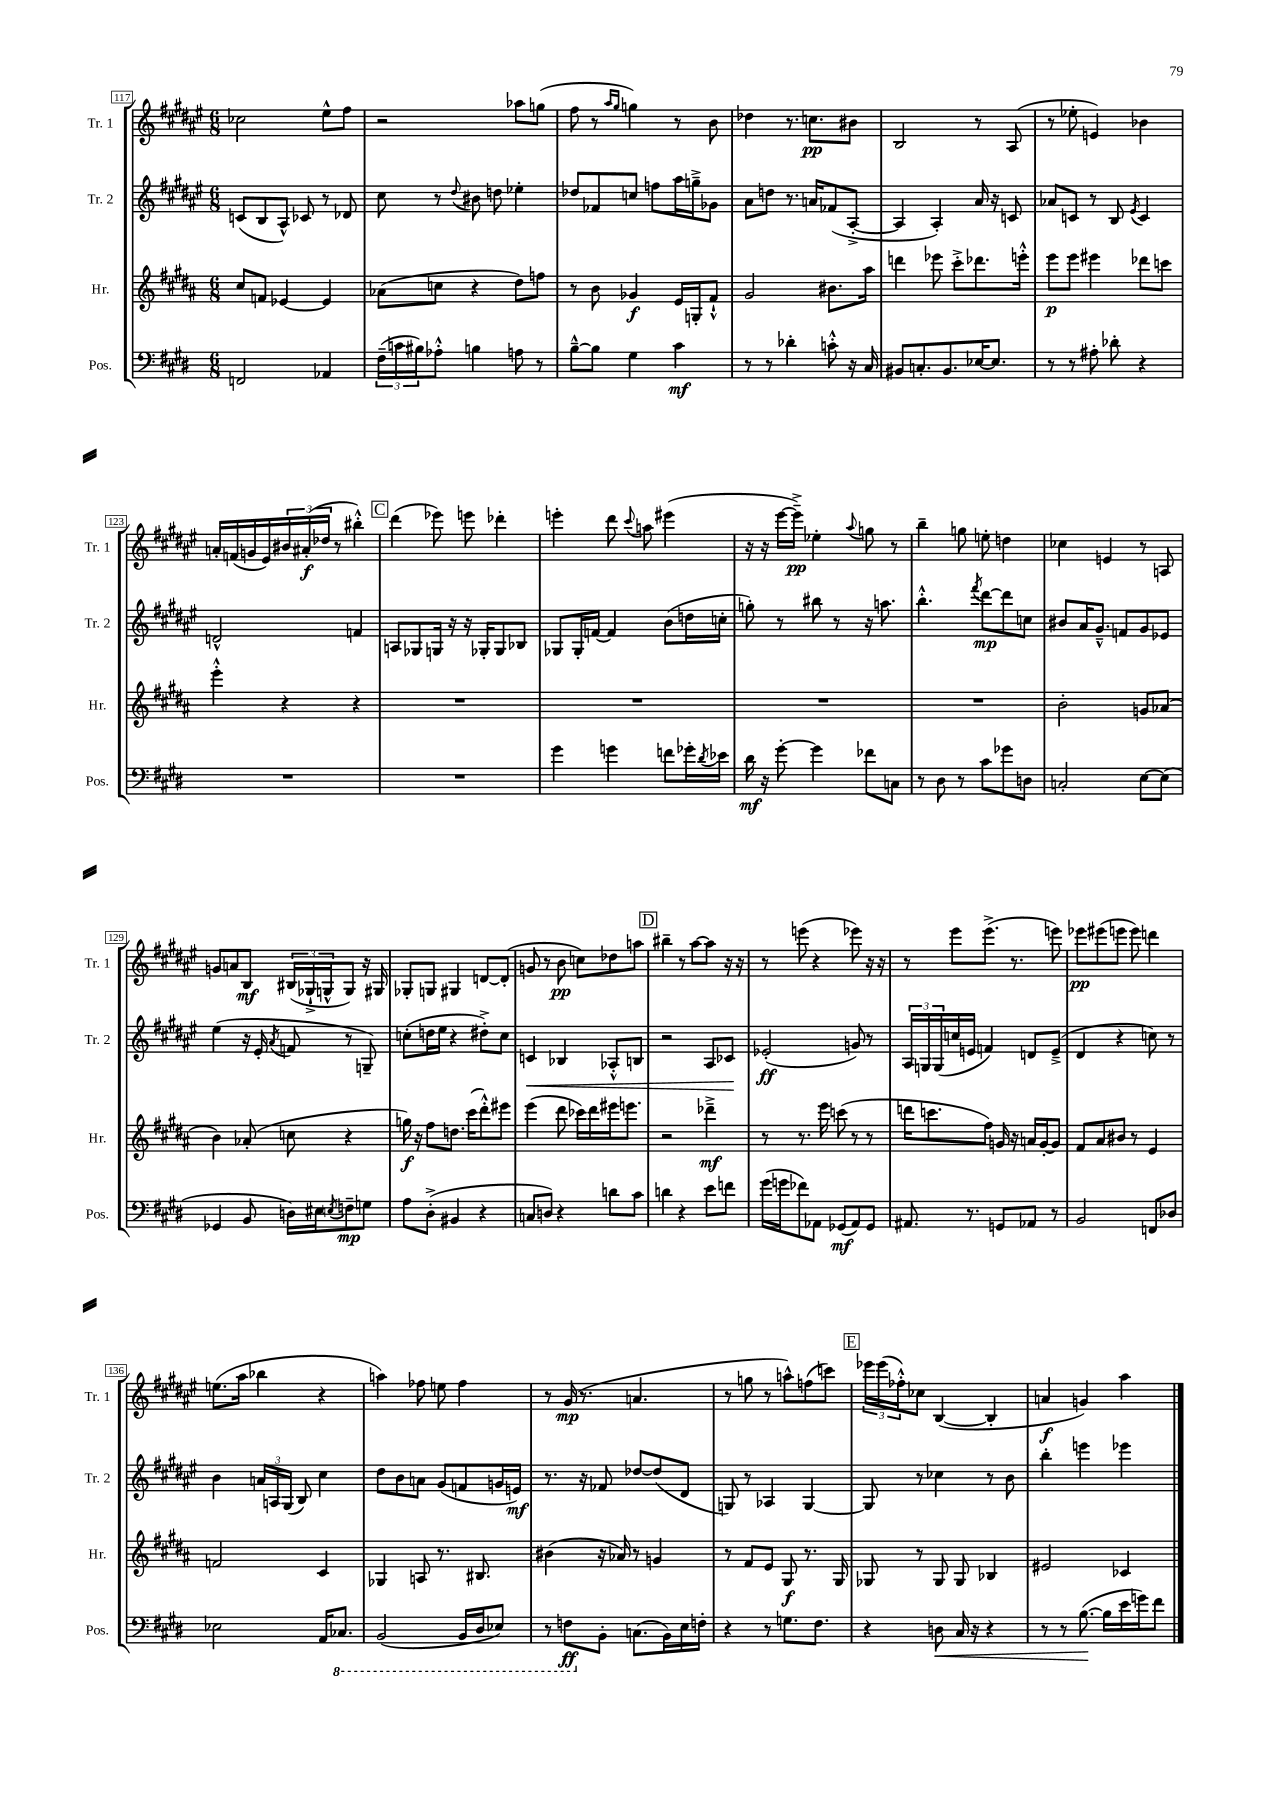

**kern	**kern	**kern	**kern
*staff4	*staff3	*staff2	*staff1
*clefF4	*clefG2	*clefG2	*clefG2
*k[f#c#g#d#]	*k[f#c#g#d#a#]	*k[f#c#g#d#a#e#]	*k[f#c#g#d#a#e#]
*M6/8	*M6/8	*M6/8	*M6/8
2FF/	8cc#/L	(8c/L	2cc-\
.	8f/J	8B/	.
.	[4e-/	8A#^^/J)	.
.	.	8c-/	.
4AA-/	4e-/]	8r	8ee#^^\L
.	.	8d-/	8ff#\J
=	=	=	=
(24F#~\LL	(8a-\L	8cc#\	2r
24c\	.	.	.
24B#\J)	.	.	.
8A-'^^\J	8cc\J	8r	.
.	.	8qqdd#/	.
4B\	4r	8b#\	.
.	.	8dd\	.
8A\	8dd#\L)	4ee-'\	8aa-\L
8r	8ff\J	.	(8gg\J
=	=	=	=
[8B~^^\L	8r	8dd-/L	8ff#\
8B\]J	8b\	8f-/	8r
.	.	.	16qqaa#/LL
.	.	.	16qqgg#/JJ
4G#\	4g-/	8cc/J	4gg\)
.	.	8ff\L	.
4c#\	16e/LL	16aa#\L	8r
.	16G'/J	16gg~^\J	.
.	8f#`^^/J	8g-\J	8b\
=	=	=	=
8r	2g#/	8a#\L	4dd-\
8r	.	8dd\J	.
4d-'\	.	8.r	8.r
.	.	16a/LK	8.cc\L
8c'^^\	8.b#\L	(8f-/	.
16r	.	[8A#'^/J	8b#\J
16C#/	16aa#\Jk	.	.
=	=	=	=
8BB#/L	4ddd\	4A#/]	2B/
8.C'/	.	.	.
.	8eee-\	4A#'/)	.
8.BB#/	.	.	.
.	8ccc#'^\L	.	.
[16E-/K	8.ddd-\	16a#/	8r
8.E-/]J	.	16r	.
.	.	8c/	(8A#/
.	16eee'^^\Jk	.	.
=	=	=	=
8r	8eee\L	8a-/L	8r
8r	8eee\J	8c/J	8ee-'\
8A#'\	4eee#\	8r	4e/)
8d-'\	.	8B/	.
.	.	8qe#/	.
4r	8ddd-\L	4c/	4b-\
.	8ccc\J	.	.
=	=	=	=
2.r	4eee'^^\	2d^^/	16a'/LL
.	.	.	(16f/
.	.	.	16g/
.	.	.	16e#/)
.	4r	.	24b#/
.	.	.	(24a#'/
.	.	.	24dd-/JJ
.	.	.	8r
.	4r	4f/	4bb#'^^\)
=	=	=	=
2.r	2.r	8A/L	(4ddd#\
.	.	8G-/	.
.	.	16G/Jk	8eee-\)
.	.	16r	.
.	.	16r	8eee\
.	.	16G-'/LK	.
.	.	8G-/	4ddd-'\
.	.	8B-/J	.
=	=	=	=
4g#\	2.r	8G-/L	4eee'\
.	.	16G-'/L	.
.	.	[16f/JJ	.
4g\	.	4f/]	8ddd#\
.	.	.	8qqccc#/
.	.	.	8aa\
8f\L	.	(8b\L	(4eee#\
16g-'\L	.	16dd\L	.
8qd#/	.	.	.
16e-\JJ	.	16cc'\JJ	.
=	=	=	=
16d#\	2.r	8gg'\)	16r
16r	.	.	16r
[8g#'\	.	8r	[16eee#\LL
.	.	.	16eee#~^\]JJ)
4g#\]	.	8bb#\	4ee-'\
.	.	8r	.
.	.	.	8qqaa#/
8f-\L	.	16r	8gg\
.	.	8.aa\	.
8C\J	.	.	8r
=	=	=	=
8r	2.r	4.bb'^^\	4bb~\
8D#\	.	.	.
8r	.	.	8gg\
.	.	8qfff#/	.
8c#\L	.	[8ddd#\L	8ee'\
8g-\	.	8ddd#\]	4dd\
8D\J	.	8cc\J	.
=	=	=	=
2C'/	2b'\	8b#/L	4cc-\
.	.	16a#/K	.
.	.	8.g#~^^/J	.
.	.	.	4e/
.	.	8f/L	.
[8E\L	8g/L	8g#/	8r
(8E\]J	(8a-/J	8e-/J	8A/
=	=	=	=
4GG-/	4b\)	(4ee#\	8g/L
.	.	.	8a/
8BB/	(8a-'/	16r	8B/J
.	.	16e#'/	.
.	.	8qa#/	.
16D\LL)	8cc\	8f/	(24B#/LL
.	.	.	24G-`^/
16E#\J	.	.	.
.	.	.	24G^^/J
8qE/	.	.	.
8F~\	4r	8r	8G/J)
8G\J	.	8G~/)	16r
.	.	.	16G#/
=	=	=	=
8A\L	16gg\)	(8cc'\L	8G-'/L
.	16r	.	.
(8D#'^\J	8ff#\L	16dd\L	8G/J
.	.	16ee#\JJ	.
4BB#/	8.dd\J	4r	4G#/
.	(16ccc#\LK	.	.
4r	8ddd#'^^\)	8dd#'^\L)	[8d/L
.	8eee#\J	8cc\J	(8d'/]J
=	=	=	=
8C/L	(4eee\	4c/	8g/
8D/J)	.	.	8r
4r	8ddd#\	4B-/	8b\
.	16ccc-\LL)	.	8cc\L)
.	16ddd#\	.	.
8d\L	16eee#\J	8A-'^^/L	8dd-\
.	8.eee\J	.	.
8c#\J	.	8B/J	8aa\J
=	=	=	=
4d\	2r	2r	4bb#~\
4r	.	.	8r
.	.	.	[8aa#\L
8e\L	4ddd-~^\	8A#/L	8aa#\]J
8f\J	.	8c-/J	16r
.	.	.	16r
=	=	=	=
(16g#\LL	8r	(2e-'/	8r
16g\J	.	.	.
8f-\)	8.r	.	(8eee\
8AA-\J	.	.	4r
.	16eee\	.	.
(8GG-/L	(8ccc\	.	.
8AA-/)	8r	8g/)	8eee-\)
8GG-/J	8r	8r	16r
.	.	.	16r
=	=	=	=
8.AA#/	16ddd\LK	24A#/LL	8r
.	.	24G/	.
.	8.ccc\	.	.
.	.	(24G/	.
.	.	16cc/	8eee#\L
8.r	.	16e/JJ	.
.	8ff#\J)	4f/)	(8.eee#^\J
8GG/L	16g/	.	.
.	16r	.	8.r
8AA-/J	16a/LL	8d/L	.
.	[16g'/J	.	.
8r	8g/]J	(8e~^/J	8eee\)
=	=	=	=
2BB/	8f#/L	4d#/	8eee-\L
.	8a#/	.	(8eee#\
.	8b#/J	4r	8eee\J
.	8r	.	8eee\)
8FF/L	4e/	8cc\)	4ddd\
8D-/J	.	8r	.
=	=	=	=
2E-\	2f/	4b\	(8.ee\L
.	.	.	16aa#\Jk
.	.	24a/LL	4bb-\
.	.	24A/	.
.	.	(24G#/JJ	.
.	.	8B/)	.
16AA/LK	4c#/	4cc#\	4r
8.CC-/J	.	.	.
=	=	=	=
(2BBB/	4G-/	8dd#\L	4aa\)
.	.	8b\	.
.	8A/	8a\J	8ff-\
.	8.r	(8g#/L	8ee\
16BBB/LL	.	8f/	4ff-\
16DD#/J	8.B#/	.	.
8EE-/J)	.	16g/L	.
.	.	16e/JJ)	.
=	=	=	=
8r	(4b#\	8.r	8r
8FF\L	.	.	(16g#/
.	.	16r	8.r
8BB'\J	16r	8f-/	.
.	16a-/)	.	.
(8.C\L	8r	[8dd-/L	4.a/
.	4g/	(8dd-/]	.
16BB\L)	.	.	.
16E\	.	8d#/J	.
16F'\JJ	.	.	.
=	=	=	=
4r	8r	8G/)	8r
.	8f#/L	8r	8gg\
8r	8e/J	4A-/	8r
8.G\L	8G#/	.	8aa^^\L)
.	8.r	[4G/	(8ff\
8.F#\J	.	.	.
.	.	.	8ccc\J)
.	16G#/	.	.
=	=	=	=
4r	8G-/	8G/]	24eee-\LL
.	.	.	(24eee-\
.	.	.	24ff-'^^\J)
.	8r	8r	8cc-\J
8D\	8G-/	4cc-\	([4B/
16C#/	8G-/	.	.
16r	.	.	.
4r	4B-/	8r	4B'/]
.	.	8b\	.
=	=	=	=
8r	2e#/	4bb'\	4a/
8r	.	.	.
([8.B\	.	4eee\	4g/)
16B\]LL	.	.	.
16e\	4c-/	4eee-\	4aa#\
16g\J)	.	.	.
8f#\J	.	.	.
==	==	==	==
*-	*-	*-	*-
